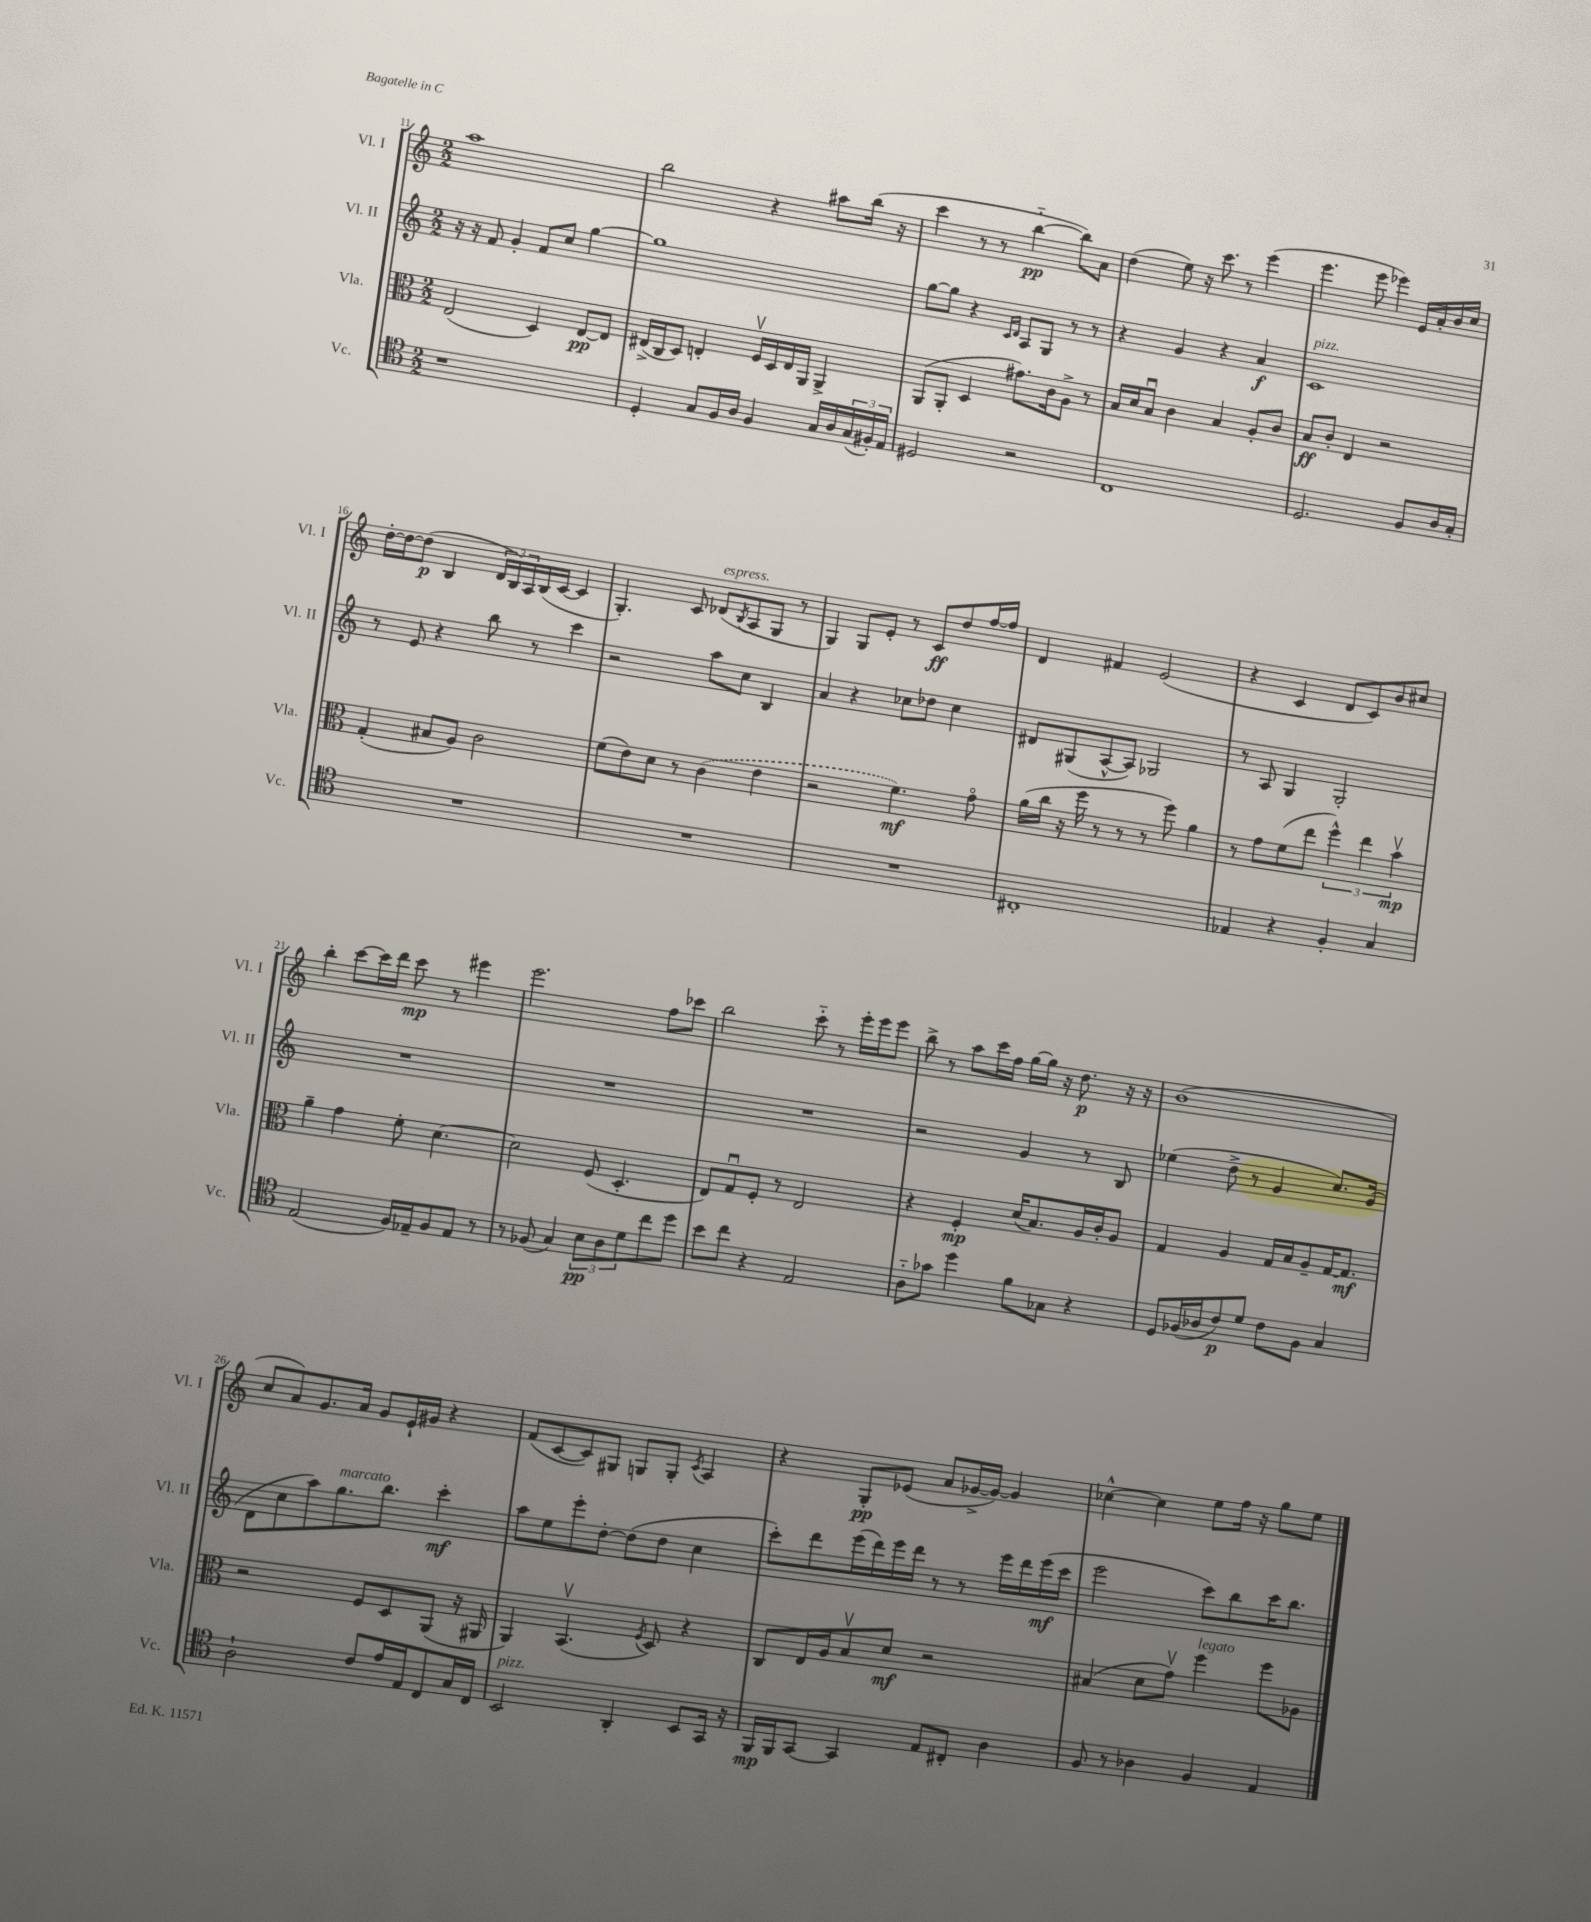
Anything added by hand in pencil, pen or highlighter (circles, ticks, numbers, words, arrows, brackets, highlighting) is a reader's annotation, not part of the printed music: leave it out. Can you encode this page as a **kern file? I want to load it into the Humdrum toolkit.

**kern	**kern	**kern	**kern
*staff4	*staff3	*staff2	*staff1
*clefC4	*clefC3	*clefG2	*clefG2
*k[]	*k[]	*k[]	*k[]
*M2/2	*M2/2	*M2/2	*M2/2
1r	(2E/	16r	1aa
.	.	16r	.
.	.	8f/	.
.	.	4g'/	.
.	4D/)	8f/L	.
.	.	8cc/J	.
.	[8E/L	[4gg\	.
.	8E/]J	.	.
=	=	=	=
4D'/	(16E#^/LL	1gg]	2bb\
.	16C/J	.	.
.	8D/J)	.	.
8G/L	4E'/	.	.
16F/L	.	.	.
16A/JJ	.	.	.
4F/	16Fv/LL	.	4r
.	16D/	.	.
.	16E/	.	.
.	16AA/JJ	.	.
16G/LL	4AA^/	.	8aa#\L
16A/	.	.	.
(24G/	.	.	(16bb\Jk
24F#'/)	.	.	.
.	.	.	16r
24E/JJ	.	.	.
=	=	=	=
2D#/	(8AA/L	[8gg\L	4ccc\
.	8AA'/J	8gg\]J	.
.	4D/	4r	8r
.	.	.	8r
.	.	16qqc/LL	.
.	.	16qqd/JJ	.
2r	8.g#\L)	8A/L	[4bb'~\
.	.	8G/J	.
.	16c\k	.	.
.	8A^\J	8r	8bb\]L)
.	8r	8r	8a\J
=	=	=	=
1C	16B/LL	4r	(4dd\
.	16d/J	.	.
.	8Bu/J	.	.
.	4c\	4g/	8ee\)
.	.	.	16r
.	.	.	8.ccc\
.	4B/	4r	.
.	.	.	8r
.	8A'/L	4a/	(4eee\
.	8c/J	.	.
=	=	=	=
2.D/	8B/L	1c	4.eee\
.	8c'/J	.	.
.	4E/	.	.
.	.	.	8eee\
.	2r	.	4eee-\)
8F/L	.	.	16e/LL
.	.	.	16a'/
16A/L	.	.	16b/
16G'/JJ	.	.	16cc/JJ
=	=	=	=
1r	(4G'/	8r	[16dd'\LL
.	.	.	16dd\_J
.	.	8e/	(8dd\]J
.	8B#/L	4r	4B/
.	8A/J)	.	.
.	2c\	8bb\	24d/LL
.	.	.	24B/)
.	.	.	24A/
.	.	8r	(16B/
.	.	.	[16c/JJ
.	.	4ccc\	4c/]
=	=	=	=
1r	(8f\L	2r	4.G'/)
.	8e\)	.	.
.	8d\J	.	.
.	8r	.	8c/
.	(4c\	8aa\L	(8d-/L
.	.	.	8qB/
.	.	8cc\J	8A/
.	4e\	4B/	8G/J
.	.	.	8r
=	=	=	=
1r	2r	4a/	4G/)
.	.	4r	8G/L
.	.	.	8e'/J
.	4.f\)	8cc-\L	8r
.	.	8dd-\J	8c/L
.	.	4cc-\	8dd/
.	8go\	.	[16ff/L
.	.	.	16ff/]JJ
=	=	=	=
1C#'	(16a\LL	8d#/L	4d/
.	16cc\JJ	.	.
.	16r	(8G#/	.
.	16ff\	.	.
.	8r	[8A^^/	4f#/
.	8r	8A/]J)	.
.	8r	2G-/	(2e/
.	8ff\)	.	.
.	4a\	.	.
=	=	=	=
4E-/	8r	8r	4r
.	8g\L	8A/	.
4r	(8f\	4G/	4c/
.	8ee\J	.	.
4F'/	6ff^^\)	2G'/	8d/L
.	.	.	8c/)
.	6ee\	.	.
4G/	.	.	8b/
.	6bv\	.	.
.	.	.	8cc#/J
=	=	=	=
(2E/	4a~\	1r	4bb'\
.	4g\	.	[8ccc\L
.	.	.	16ccc\]L
.	.	.	16ddd\JJ
16F/LL)	8f'\	.	8ccc\
16E-~/J	.	.	.
8F/	[4.d\	.	8r
8E-/J	.	.	4eee#\
8r	.	.	.
=	=	=	=
8r	2d\]	1r	2.eee\
(8F-/	.	.	.
4G/)	.	.	.
12B\L	(8F/	.	.
12A\	.	.	.
.	4.D'/	.	.
12d\	.	.	.
8cc\	.	.	8ff\L
8dd\J	.	.	8ccc-\J
=	=	=	=
8b\L	8E/L)	1r	2bb\
8cc\J	8Gu/	.	.
4r	8F'/J	.	.
.	8r	.	.
2E/	2E/	.	8ccc'~\
.	.	.	8r
.	.	.	16eee'\LL
.	.	.	16eee\J
.	.	.	8eee\J
=	=	=	=
8A'~\L	4r	2r	8bb^\
8g-\J	.	.	8r
4dd\	4F'/	.	8aa\L
.	.	.	16ccc\L
.	.	.	16ff\JJ
8f\L	(16d/LK	4g/	[16gg\LL
.	8.B/)	.	16gg\]JJ
8G-\J	.	.	16r
.	.	.	8.dd\
4r	16A/L	8r	.
.	16c'/J	.	.
.	8A/J	8B/	16r
.	.	.	16r
=	=	=	=
8D/L	4G/	(4ee-\	(1b
(16F-/L	.	.	.
16A-/J	.	.	.
8c/)	4A/	8dd^\	.
8d/J	.	8r	.
8c\L	16G/LL	4g/	.
.	16B/J	.	.
8F-\J	8A~/	.	.
4G/	[16G/K	8.cc/L)	.
.	8.G/]J	.	.
.	.	(16g/Jk	.
=	=	=	=
2A`\	2r	8d\L	8cc/L
.	.	8cc\	8a/)
.	.	8aa\)	8.g/
.	.	8.gg\	.
.	.	.	16a/Jk
8c/L	8F/L	.	8g/L
.	.	8.bb\J	.
16e/L	8D/	.	16e`/L
16E/J	.	.	16g#/JJ
8C/	(8AA/J	4ccc'\	4r
16G/L	16r	.	.
16C/JJ	16AA#/	.	.
=	=	=	=
2BB/	4AA/)	8aa\L	(8f/L
.	.	8ee\	[8c/
.	(4.BBv/	8eee'\	8c/])
.	.	[8dd'\J	8G#/J
4AA'/	.	(8dd\]L	8G/L
.	8qF/	.	.
.	8D/)	8dd\J	8G'/J
.	.	.	8qc/
8BB/L	4r	4cc\	4A/
16GG/Jk	.	.	.
16r	.	.	.
=	=	=	=
16FF/LL	8C/L	8ccc'\L)	4r
16FF/J	.	.	.
[8GG/J	16E/L	8ddd\	.
.	16A/J	.	.
4GG/]	8Bv/	(16eee\L	8G'/L
.	.	16ddd\)	.
.	8d/J	16eee\	(8e-/J
.	.	16ddd\JJ	.
8E/L	2r	8r	8a/L
8C#'/J	.	8r	[16g-^/L
.	.	.	16g-/_JJ)
4A\	.	16eee\LL	4g-/]
.	.	16ddd\	.
.	.	(16eee\	.
.	.	16ccc\JJ	.
=	=	=	=
8F/	(4B#/	2eee\	[4cc-^^\
8r	.	.	.
4A-\	8d\L	.	4cc-\]
.	8gv\J)	.	.
4F/	4ff\	8ccc\L)	8ee\L
.	.	8bb\	16ff\Jk
.	.	.	16r
4E/	8ff\L	16ccc\K	8gg\L
.	.	8.bb\J	.
.	8A-\J	.	8ee\J
==	==	==	==
*-	*-	*-	*-
